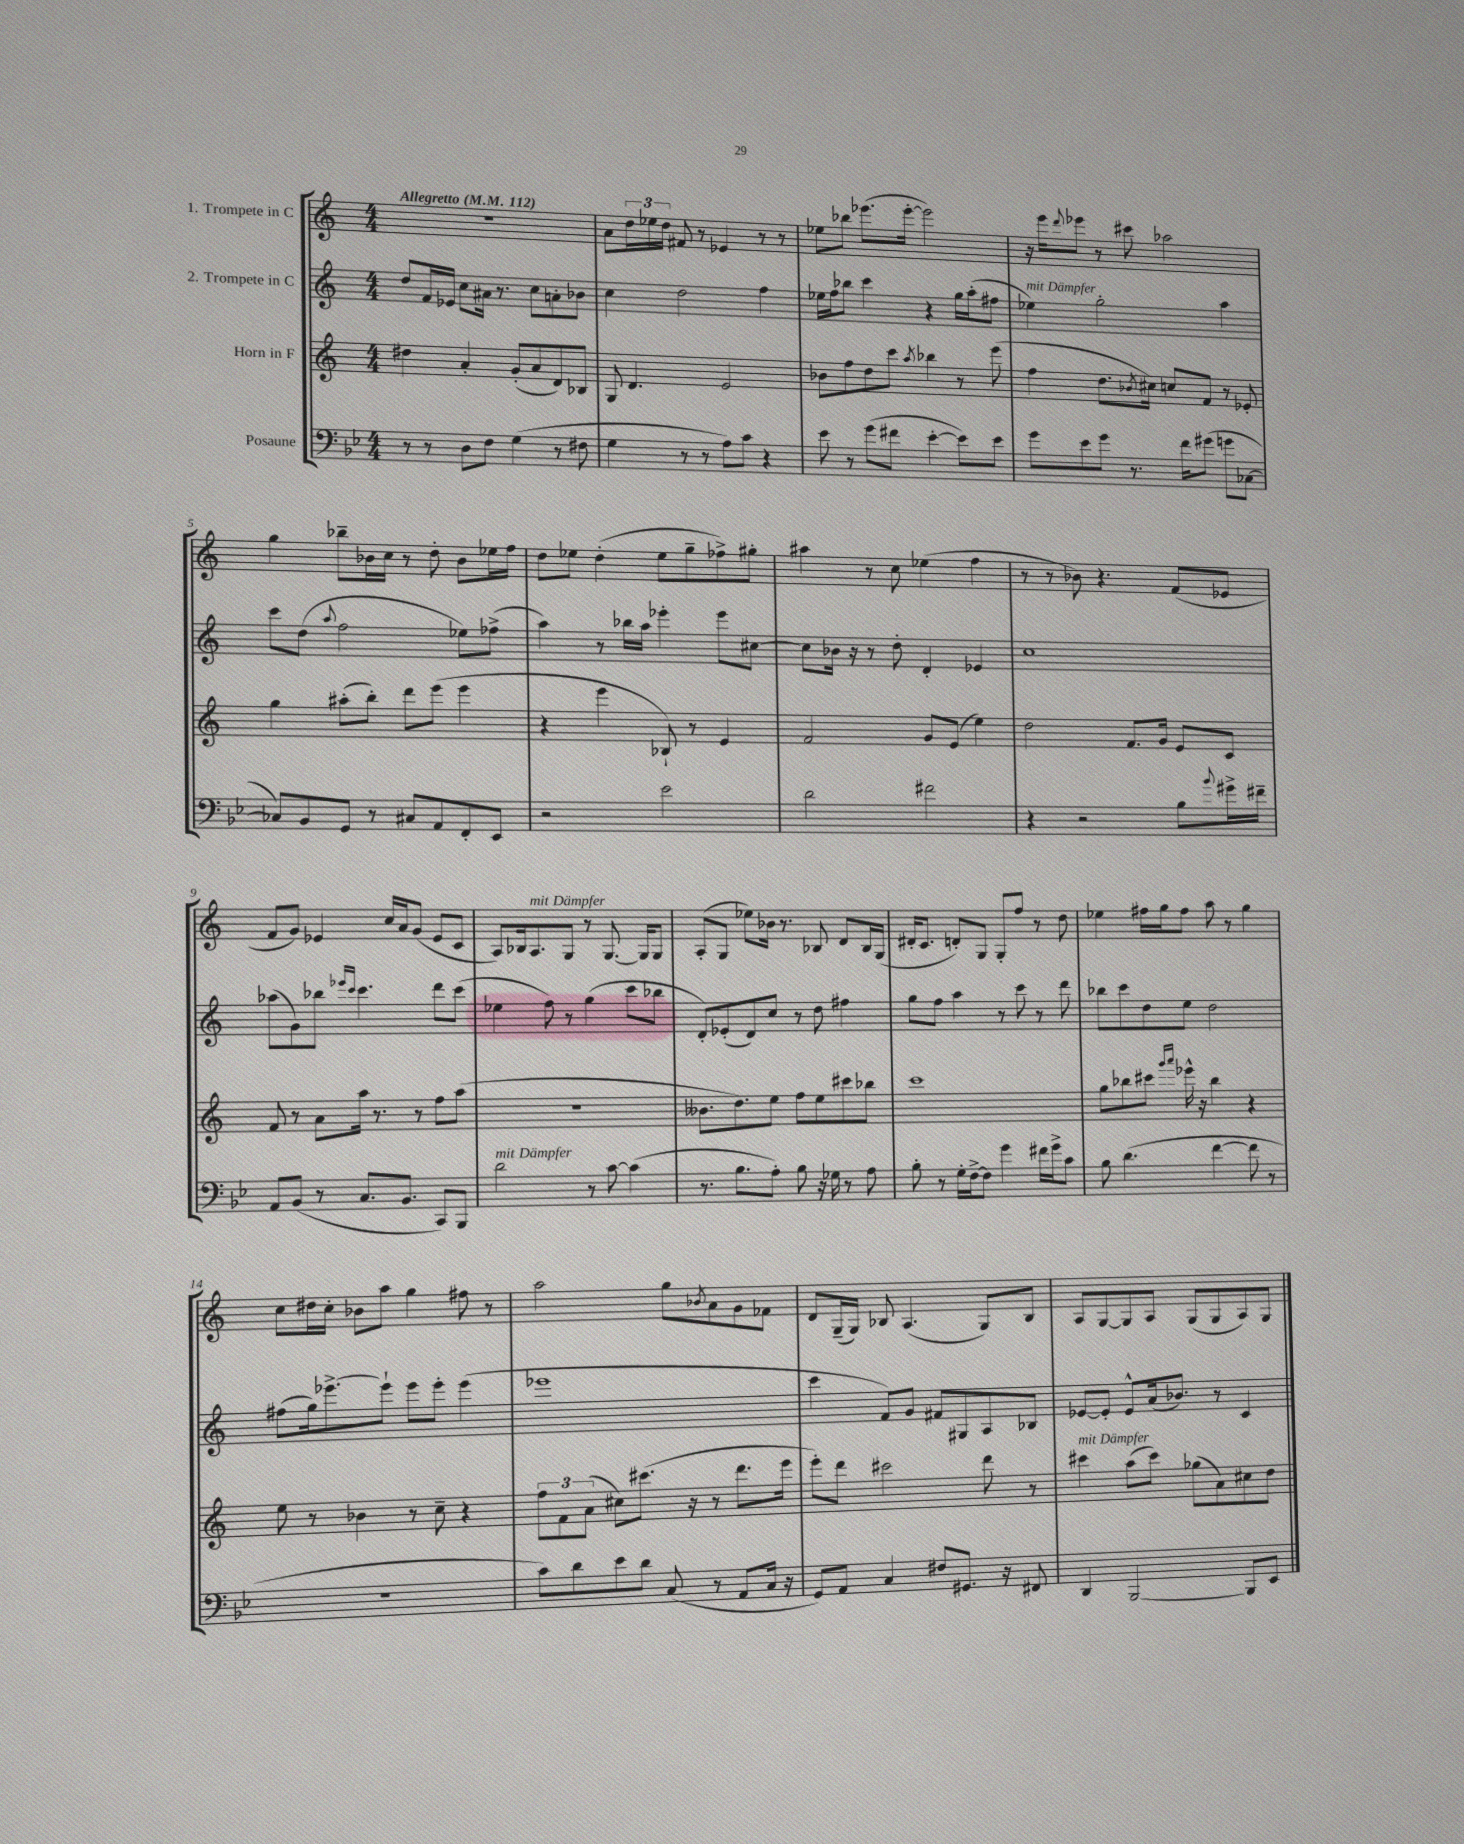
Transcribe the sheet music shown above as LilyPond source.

<<
\new StaffGroup <<
\new Staff = "s0" \with { instrumentName = "1. Trompete in C" } {
    \clef treble \key c \major \numericTimeSignature \time 4/4 \tempo "Allegretto" 4 = 112
    R1 |
    a'8 \tuplet 3/2 { d''16 ees''16 d''16 } fis'8 r8 ees'4 r8 r8 |
    ees''8 bes''8 ees'''8.( ees'''16~-. ees'''2) |
    r16 e'''16 \appoggiatura { d'''8 } ees'''8 r8 cis'''8 aes''2 |
    g''4 bes''8-- bes'16 c''16 r8 d''8-. bes'8 ees''16 f''16 |
    d''8 ees''8 d''4-.( ees''8 g''8-- fes''8->) gis''8-. |
    ais''4 r8 c''8 ees''4( f''4 |
    r8 r8 bes'8) r4. f'8( ees'8 |
    f'8 g'8) ees'4 c''16 a'16 g'8( ees'8 c'8 |
    a8) bes16 a8.^\markup { \italic "mit Dämpfer" } g8 r8 g8.~ g16 g8 |
    a8-.( g8 ees''8) bes'16 r8. bes8 d'8 bes16 g16( |
    dis'16-. c'8. d'8-.) g8 g8-. f''8 r8 d''8 |
    ees''4 fis''16 g''16 fis''8 a''8 r8 g''4 |
    c''8 dis''16 c''16-. bes'8 a''8 g''4 fis''8 r8 |
    a''2 g''8 \acciaccatura { bes'8 } a'8 g'8 fes'8 |
    d'8 g16--( g16) bes8 a4.( g8) bes8 |
    a8 g8~ g8 a8 g8( g8 a8) g8 \bar "|." |
}
\new Staff = "s1" \with { instrumentName = "2. Trompete in C" } {
    \clef treble \key c \major \numericTimeSignature \time 4/4
    d''8 f'16 ees'16 c''8 ais'16 r8. c''8 a'8-. bes'8 |
    c''4 d''2 f''4 |
    ees''16 f''16 bes''8 c'''4 r4 g''16 a''16-.( fis''8 |
    ees''4^\markup { \italic "mit Dämpfer" }) g''2-. a''4 |
    c'''8 d''8( \appoggiatura { a''8 } f''2 ees''8) fes''8->( |
    a''4) r8 bes''16 a''16 ees'''4-. ees'''8 cis''8~ |
    cis''8 bes'16 r16 r8 d''8-. d'4-. ees'4 |
    c''1 |
    aes''8( g'8) bes''8 \grace { ees'''16 c'''16 } c'''4. d'''8 c'''8( |
    ees''4 f''8) r8 g''4( c'''8 bes''8 |
    d'8-.) ees'8-.( d'8) c''8 r8 d''8 fis''4 |
    g''8 f''8 a''4 r8 c'''8 r8 d'''8 |
    bes''8 c'''8 d''8 e''8 d''2 |
    fis''8( g''16) ees'''8.~-> ees'''8-! ees'''8 ees'''8-. ees'''4( |
    ees'''1 |
    c'''4 f'8) g'8 fis'8 gis8 a8 bes8 |
    ees'8~ ees'8-. ees'8-^ a'16( bes'8.) r8 c'4 \bar "|." |
}
\new Staff = "s2" \with { instrumentName = "Horn in F" } {
    \clef treble \key c \major \numericTimeSignature \time 4/4
    dis''4 a'4-. g'8-.( a'8 d'8) bes8 |
    g8 d'4. e'2 |
    bes'8 f''8 d''8 c'''8 \acciaccatura { a''8 } bes''4 r8 e'''8( |
    f''4 d''8. \acciaccatura { bes'8 } cis''16) c''8 f'8 r8 ees'8-. |
    g''4 ais''8-.( b''8-.) d'''8 e'''8( e'''4 |
    r4 e'''4 bes8-!) r8 e'4 |
    f'2 g'8 e'8( e''4) |
    d''2 f'8. g'16 e'8 c'8 |
    f'8 r8 a'8 a''16 r8. r8 f''8 a''8( |
    R1 |
    beses'8. d''8.) e''8 f''8 e''8 cis'''8 bes''8 |
    c'''1 |
    g''8 bes''8 cis'''8 \grace { g'''16 a'''16 } ees'''16-^ r16 bes''4 r4 |
    e''8 r8 bes'4 r8 c''8-- r4 |
    \tuplet 3/2 { f''8 f'8 a'8( } cis''8) cis'''8.( r16 r8 d'''8. e'''16 |
    e'''8-.) d'''8 cis'''2 d'''8 r8 |
    cis'''4^\markup { \italic "mit Dämpfer" } a''8( cis'''8) ges''8( a'8) cis''8 d''8 \bar "|." |
}
\new Staff = "s3" \with { instrumentName = "Posaune" } {
    \clef bass \key bes \major \numericTimeSignature \time 4/4
    r8 r8 d8 f8 g4( r8 fis8 |
    g4 r8 r8 a8) c'8 r4 |
    ees'8 r8 g'8( fis'8 ees'4~-. ees'8) ees'8 |
    g'8 ees'8 g'8 r8. f'16 gis'8( g'8 ces8~ |
    ces8) bes,8 g,8 r8 cis8 a,8 f,8-. ees,8 |
    r2 ees'2 |
    d'2 fis'2 |
    r4 r2 bes8 \appoggiatura { bes'8 } gis'16-> fis'16-- |
    a,8 bes,8( r8 c8. bes,8. c,8) bes,,8 |
    d'2^\markup { \italic "mit Dämpfer" } r8 c'8~ c'4( |
    r8. bes8. a8-.) bes8 r16 ges16 r8 a8 |
    bes8-. r8 g16-. f16~-> f8 g'4 fis'16 g'16-> c'8 |
    bes8 d'4.( f'4~ f'8 r8 |
    r1 |
    c'8) d'8 ees'8 d'8 c8( r8 a,8 c16 r16 |
    g,8) a,8 c4 fis8 gis,8. r16 fis,8 |
    d,4 bes,,2~ bes,,8 ees,8 \bar "|." |
}
>>
>>
